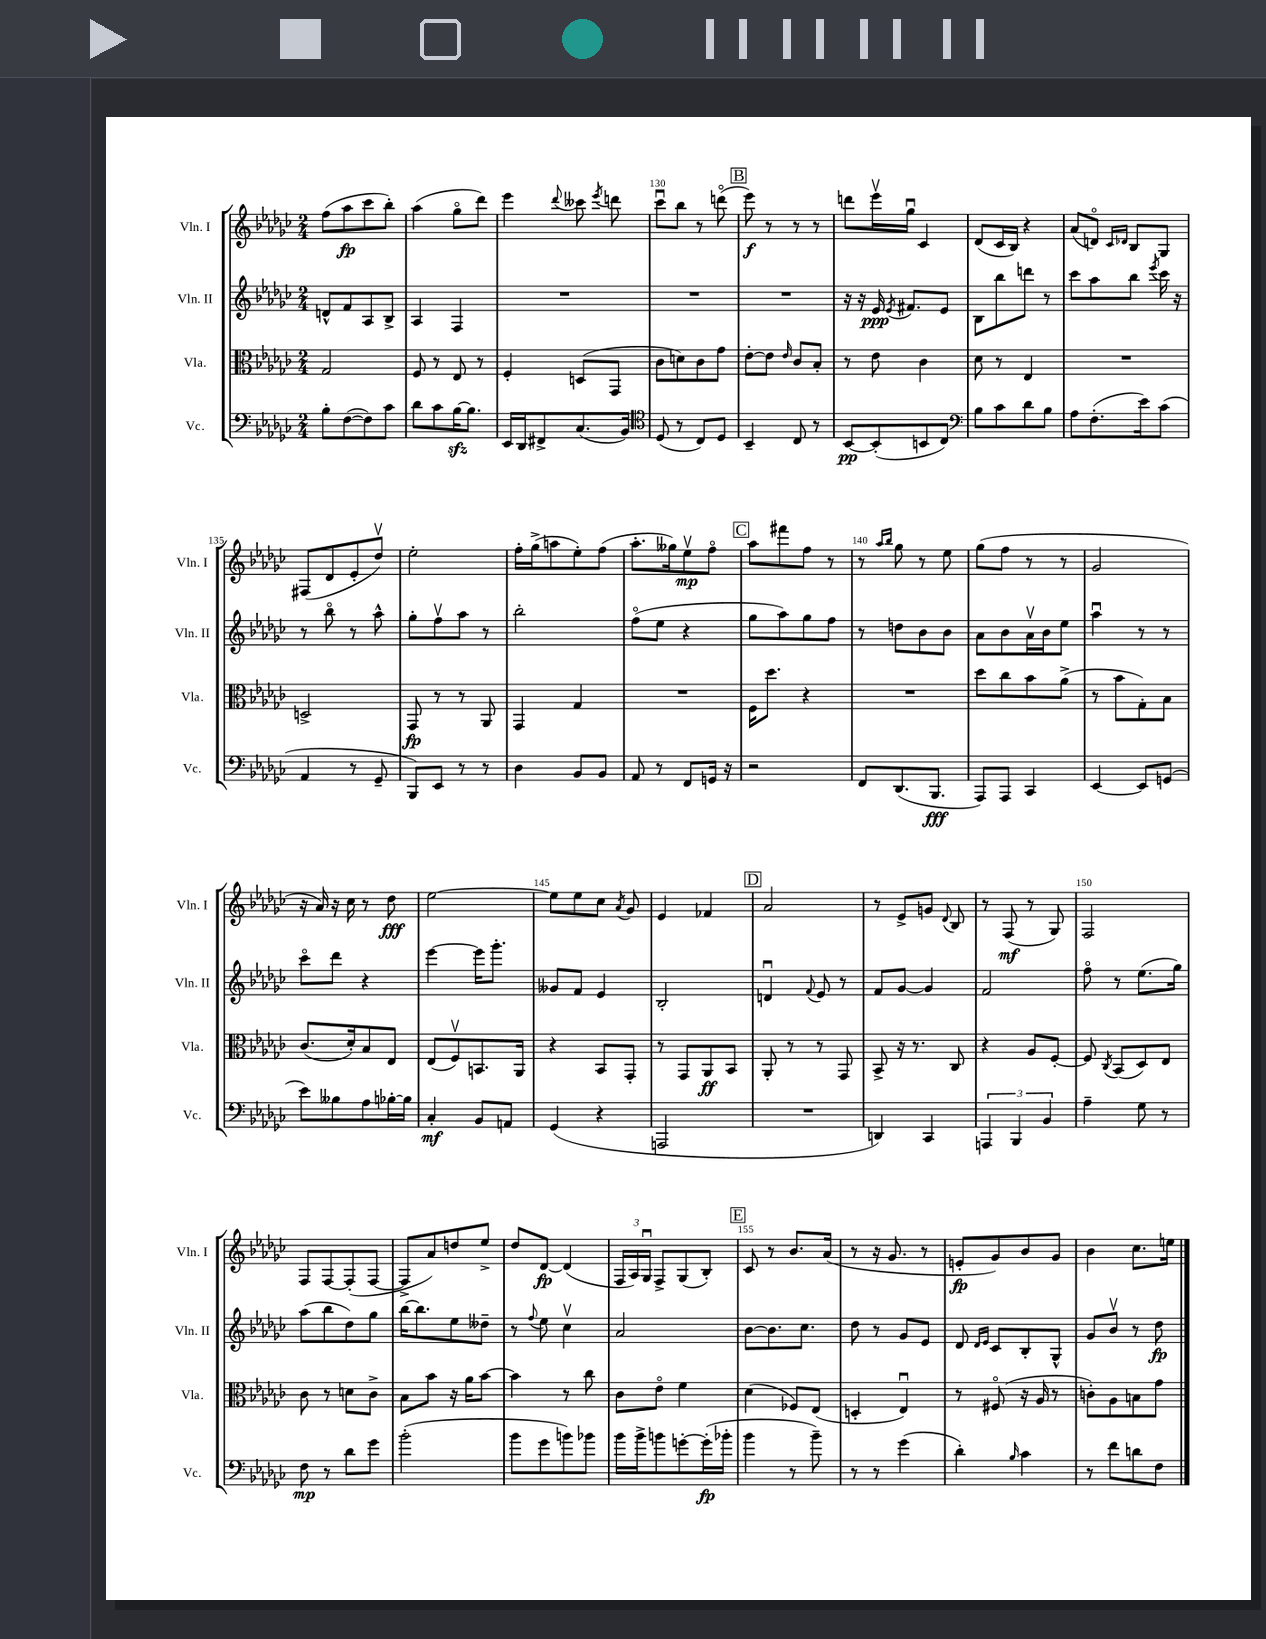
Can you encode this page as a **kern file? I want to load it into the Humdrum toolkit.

**kern	**dynam	**kern	**dynam	**kern	**dynam	**kern	**dynam
*part4	*part4	*part3	*part3	*part2	*part2	*part1	*part1
*staff4	*staff4	*staff3	*staff3	*staff2	*staff2	*staff1	*staff1
*I"Vc.	*	*I"Vla.	*	*I"Vln. II	*	*I"Vln. I	*
*I'Vc.	*	*I'Vla.	*	*I'Vln. II	*	*I'Vln. I	*
*clefF4	*	*clefC3	*	*clefG2	*	*clefG2	*
*k[b-e-a-d-g-c-]	*	*k[b-e-a-d-g-c-]	*	*k[b-e-a-d-g-c-]	*	*k[b-e-a-d-g-c-]	*
*M2/4	*	*M2/4	*	*M2/4	*	*M2/4	*
=127	=127	=127	=127	=127	=127	=127	=127
8B-'\L	.	2G-/	.	8dn^^/L	.	(8ff\L	.
([8F\	.	.	.	8f/	.	8aa-\	fp
8F\])	.	.	.	8A-/	.	8ccc-\	.
8c-\J	.	.	.	8B-^/J	.	8bb-'\J)	.
=128	=128	=128	=128	=128	=128	=128	=128
8d-\L	.	8F/	.	4A-/	.	(4aa-\	.
8c-\	.	8r	.	.	.	.	.
[16B-zz\K	.	8E-/	.	4F/	.	8gg-\L	.
8.B-\J]	.	.	.	.	.	.	.
.	.	8r	.	.	.	8ddd-\J)	.
=129	=129	=129	=129	=129	=129	=129	=129
16EE-/LL	.	4F'/	.	2r	.	4eee-\	.
16DD-/J	.	.	.	.	.	.	.
8FF#X^/	.	.	.	.	.	.	.
.	.	.	.	.	.	8qqddd-/	.
(8.C-/	.	(8Dn/L	.	.	.	8ccc--X\	.
.	.	.	.	.	.	8qeee-/	.
.	.	8GG-/J	.	.	.	8dddn\	.
16BB-/Jk)	.	.	.	.	.	.	.
=130	=130	=130	=130	=130	=130	=130	=130
*clefC4	*	*	*	*	*	*	*
(8D-/	.	8c-\L	.	2r	.	8ccc-u\L	.
8r	.	8dn\)	.	.	.	8bb-\J	.
8C-/L)	.	8c-\	.	.	.	8r	.
8D-/J	.	8g-\J	.	.	.	(8dddn\	.
!!LO:REH:place=s1:t=B
=131	=131	=131	=131	=131	=131	=131	=131
4BB-~/	.	[8e-'\L	.	2r	.	8eee-\)	f
.	.	8e-\J]	.	.	.	8r	.
.	.	16qqe-/	.	.	.	.	.
8C-/	.	8c-/L	.	.	.	8r	.
8r	.	8B-'/J	.	.	.	8r	.
=132	=132	=132	=132	=132	=132	=132	=132
[8BB-/L	pp	8r	.	16r	.	8dddn\L	.
.	.	.	.	16r	.	.	.
(8BB-'/]	.	8e-\	.	16e-/	ppp	16eee-v\L	.
.	.	.	.	8qe-/	.	.	.
.	.	.	.	8.f#X/L	.	16gg-u\JJ	.
8BBn/	.	4c-\	.	.	.	4c-/	.
8C-/J)	.	.	.	8e-/J	.	.	.
=133	=133	=133	=133	=133	=133	=133	=133
*clefF4	*	*	*	*	*	*	*
8B-\L	.	8d-\	.	8B-\L	.	(8d-/L	.
8c-\	.	8r	.	8bb-\	.	16c-/L	.
.	.	.	.	.	.	16B-/JJ)	.
8d-\	.	4E-/	.	8dddn\J	.	4r	.
8B-\J	.	.	.	8r	.	.	.
=134	=134	=134	=134	=134	=134	=134	=134
8A-\L	.	2r	.	8ccc-\L	.	(8a-/L	.
(8.F'\	.	.	.	8aa-\	.	8dn/J)	.
.	.	.	.	.	.	16qqc-/LL	.
.	.	.	.	.	.	16qqd-X/JJ	.
.	.	.	.	8bb-\J	.	8B-/L	.
16e-\k)	.	.	.	.	.	.	.
.	.	.	.	8qeee-/	.	.	.
(8c-\J	.	.	.	16ccc-\	.	8G-/J	.
.	.	.	.	16r	.	.	.
!!LO:LB:g=z
=135	=135	=135	=135	=135	=135	=135	=135
4AA-/	.	2Dn^/	.	8r	.	(8F#X/L	.
.	.	.	.	8bb-\	.	8d-/	.
8r	.	.	.	8r	.	8e-'/	.
8GG-~/	.	.	.	8aa-^^\	.	8dd-v/J)	.
=136	=136	=136	=136	=136	=136	=136	=136
8BBB-/L)	.	8GG-/	fp	8gg-'\L	.	2ee-'\	.
8EE-/J	.	8r	.	8ffv\	.	.	.
8r	.	8r	.	8aa-\J	.	.	.
8r	.	8AA-/	.	8r	.	.	.
=137	=137	=137	=137	=137	=137	=137	=137
4D-\	.	4GG-/	.	2bb-'\	.	16ff'\LL	.
.	.	.	.	.	.	(16gg-^\J	.
.	.	.	.	.	.	8aan\	.
8BB-/L	.	4G-/	.	.	.	8ee-'\)	.
8BB-/J	.	.	.	.	.	(8ff\J	.
=138	=138	=138	=138	=138	=138	=138	=138
8AA-/	.	2r	.	(8ff\L	.	8.aa-'\L	.
8r	.	.	.	8ee-\J	.	.	.
.	.	.	.	.	.	16gg--X\k)	.
8FF/L	.	.	.	4r	.	8ee-v\	mp
16GGn/Jk	.	.	.	.	.	8ff\J	.
16r	.	.	.	.	.	.	.
!!LO:REH:place=s1:t=C
=139	=139	=139	=139	=139	=139	=139	=139
2r	.	16F\KL	.	8gg-\L	.	8aa-\L	.
.	.	8.dd-\J	.	.	.	.	.
.	.	.	.	8aa-\)	.	8fff#X\	.
.	.	4r	.	8gg-\	.	8ff\J	.
.	.	.	.	8ff\J	.	8r	.
=140	=140	=140	=140	=140	=140	=140	=140
8FF/L	.	2r	.	8r	.	8r	.
.	.	.	.	.	.	16qqaa-/LL	.
.	.	.	.	.	.	16qqbb-/JJ	.
(8.DD-/	.	.	.	8ddn\L	.	8gg-\	.
.	.	.	.	8b-\	.	8r	.
8.BBB-/J	fff	.	.	.	.	.	.
.	.	.	.	8b-\J	.	8ee-\	.
=141	=141	=141	=141	=141	=141	=141	=141
8AAA-/L)	.	8dd-\L	.	8a-\L	.	(8gg-\L	.
8AAA-/J	.	8cc-\	.	8b-\	.	8ff\J	.
4CC-/	.	8b-\	.	16a-v\L	.	8r	.
.	.	.	.	16b-\J	.	.	.
.	.	(8a-^\J	.	8ee-\J	.	8r	.
=142	=142	=142	=142	=142	=142	=142	=142
[4EE-/	.	8r	.	4aa-u\	.	2g-/	.
.	.	8b-\L	.	.	.	.	.
8EE-/L]	.	8G-'\)	.	8r	.	.	.
(8GGn/J	.	8B-\J	.	8r	.	.	.
!!LO:LB:g=z
=143	=143	=143	=143	=143	=143	=143	=143
8e-\L)	.	(8.c-/L	.	8ccc-\L	.	16r	.
.	.	.	.	.	.	16a-/)	.
8B--X\	.	.	.	8ddd-\J	.	16r	.
.	.	16d-'/k)	.	.	.	16cc-\	.
8A-\	.	8B-/	.	4r	.	8r	.
[16B-X'\L	.	8E-/J	.	.	.	8dd-\	fff
16B-\JJ]	.	.	.	.	.	.	.
=144	=144	=144	=144	=144	=144	=144	=144
4C-'/	mf	(8E-/L	.	[4eee-\	.	[2ee-\	.
.	.	8Fv/)	.	.	.	.	.
8BB-/L	.	8.BBn/	.	16eee-\KL]	.	.	.
.	.	.	.	8.ggg-'\J	.	.	.
8AAn/J	.	.	.	.	.	.	.
.	.	16AA-/Jk	.	.	.	.	.
=145	=145	=145	=145	=145	=145	=145	=145
(4GG-/	.	4r	.	8g--X/L	.	8ee-\L]	.
.	.	.	.	8f/J	.	8ee-\	.
4r	.	8BB-/L	.	4e-/	.	8cc-\J	.
.	.	.	.	.	.	8qa-/	.
.	.	8GG-'/J	.	.	.	8g-/	.
=146	=146	=146	=146	=146	=146	=146	=146
2AAAn/	.	8r	.	2B-'/	.	4e-/	.
.	.	8GG-/L	.	.	.	.	.
.	.	8AA-/	ff	.	.	4f-X/	.
.	.	8BB-/J	.	.	.	.	.
!!LO:REH:place=s1:t=D
=147	=147	=147	=147	=147	=147	=147	=147
2r	.	8AA-'/	.	4dnu/	.	2a-/	.
.	.	8r	.	.	.	.	.
.	.	.	.	8qqf/	.	.	.
.	.	8r	.	8e-/	.	.	.
.	.	8GG-/	.	8r	.	.	.
=148	=148	=148	=148	=148	=148	=148	=148
4DDn/)	.	8BB-^/	.	8f/L	.	8r	.
.	.	16r	.	[8g-/J	.	8e-^/L	.
.	.	8.r	.	.	.	.	.
4CC-/	.	.	.	4g-/]	.	8gn/J	.
.	.	.	.	.	.	8qqd-/	.
.	.	8C-/	.	.	.	8B-/	.
=149	=149	=149	=149	=149	=149	=149	=149
6AAAn/	.	4r	.	2f/	.	8r	.
.	.	.	.	.	.	(8F/	mf
6BBB-/	.	.	.	.	.	.	.
.	.	8A-/L	.	.	.	8r	.
6BB-/	.	.	.	.	.	.	.
.	.	[8F'/J	.	.	.	8G-/)	.
=150	=150	=150	=150	=150	=150	=150	=150
4A-~\	.	8F/]	.	8ff\	.	2F/	.
.	.	8qC-/	.	.	.	.	.
.	.	(8BB-/L	.	8r	.	.	.
8G-\	.	8D-/)	.	(8.ee-\L	.	.	.
8r	.	8E-/J	.	.	.	.	.
.	.	.	.	16gg-\Jk)	.	.	.
!!LO:LB:g=z
=151	=151	=151	=151	=151	=151	=151	=151
8F\	mp	8c-\	.	(8aa-\L	.	8F/L	.
8r	.	8r	.	8bb-\	.	[8F/	.
8d-\L	.	8dn\L	.	8dd-\)	.	(8F'/]	.
8g-\J	.	8c-^\J	.	8gg-\J	.	[8F/J	.
=152	=152	=152	=152	=152	=152	=152	=152
(2b-'\	.	8B-\L	.	[16bb-\KL	.	8F^/L]	.
.	.	.	.	8.bb-\]	.	.	.
.	.	8b-\J	.	.	.	8a-/)	.
.	.	16r	.	8ee-\	.	8ddn/	.
.	.	16a-\KL	.	.	.	.	.
.	.	[8b-\J	.	8dd--X~\J	.	8ee-^/J	.
=153	=153	=153	=153	=153	=153	=153	=153
8b-\L	.	4b-\]	.	8r	.	8dd-/L	.
.	.	.	.	8qqff/	.	.	.
8g-\	.	.	.	8ee-\	.	[8d-/J	fp
8bn\)	.	8r	.	4cc-v\	.	(4d-/]	.
8b-X\J	.	8cc-\	.	.	.	.	.
=154	=154	=154	=154	=154	=154	=154	=154
16b-\LL	.	8c-\L	.	2a-/	.	24F/LL	.
.	.	.	.	.	.	24A-/)	.
16b-^\J	.	.	.	.	.	.	.
.	.	.	.	.	.	24G-u/JJ	.
8bn\	.	8e-\J	.	.	.	8F^/L	.
[8gn'\	.	4f\	.	.	.	(8G-/	.
(16g'\L]	fp	.	.	.	.	8B-'/J)	.
16b-X'\JJ	.	.	.	.	.	.	.
!!LO:REH:place=s1:t=E
=155	=155	=155	=155	=155	=155	=155	=155
4b-\	.	(4d-\	.	[8b-\L	.	8c-/	.
.	.	.	.	8.b-\]	.	8r	.
8r	.	8F-X/L)	.	.	.	8.b-/L	.
.	.	.	.	8.cc-\J	.	.	.
8b-~\)	.	(8E-/J	.	.	.	.	.
.	.	.	.	.	.	(16a-/Jk	.
=156	=156	=156	=156	=156	=156	=156	=156
8r	.	4Dn'/	.	8dd-\	.	8r	.
8r	.	.	.	8r	.	16r	.
.	.	.	.	.	.	8.g-/	.
(4g-\	.	4E-u/)	.	8g-/L	.	.	.
.	.	.	.	8e-/J	.	8r	.
=157	=157	=157	=157	=157	=157	=157	=157
4d-'\)	.	8r	.	8d-/	.	8en'/L	fp
.	.	.	.	16qqd-/LL	.	.	.
.	.	.	.	16qqe-/JJ	.	.	.
.	.	(8F#X/	.	8c-/L	.	8g-/)	.
16qqB-/	.	.	.	.	.	.	.
4c-\	.	16r	.	8B-'/	.	8b-/	.
.	.	16A-/	.	.	.	.	.
.	.	8r	.	8G-^^/J	.	8g-/J	.
=158	=158	=158	=158	=158	=158	=158	=158
8r	.	8cn'\L)	.	8g-/L	.	4b-\	.
8f\L	.	8A-\	.	8b-v/J	.	.	.
8dn\	.	8Bn\	.	8r	.	8.cc-\L	.
8F\J	.	8g-\J	.	8dd-\	fp	.	.
.	.	.	.	.	.	16een\Jk	.
==	==	==	==	==	==	==	==
*-	*-	*-	*-	*-	*-	*-	*-
